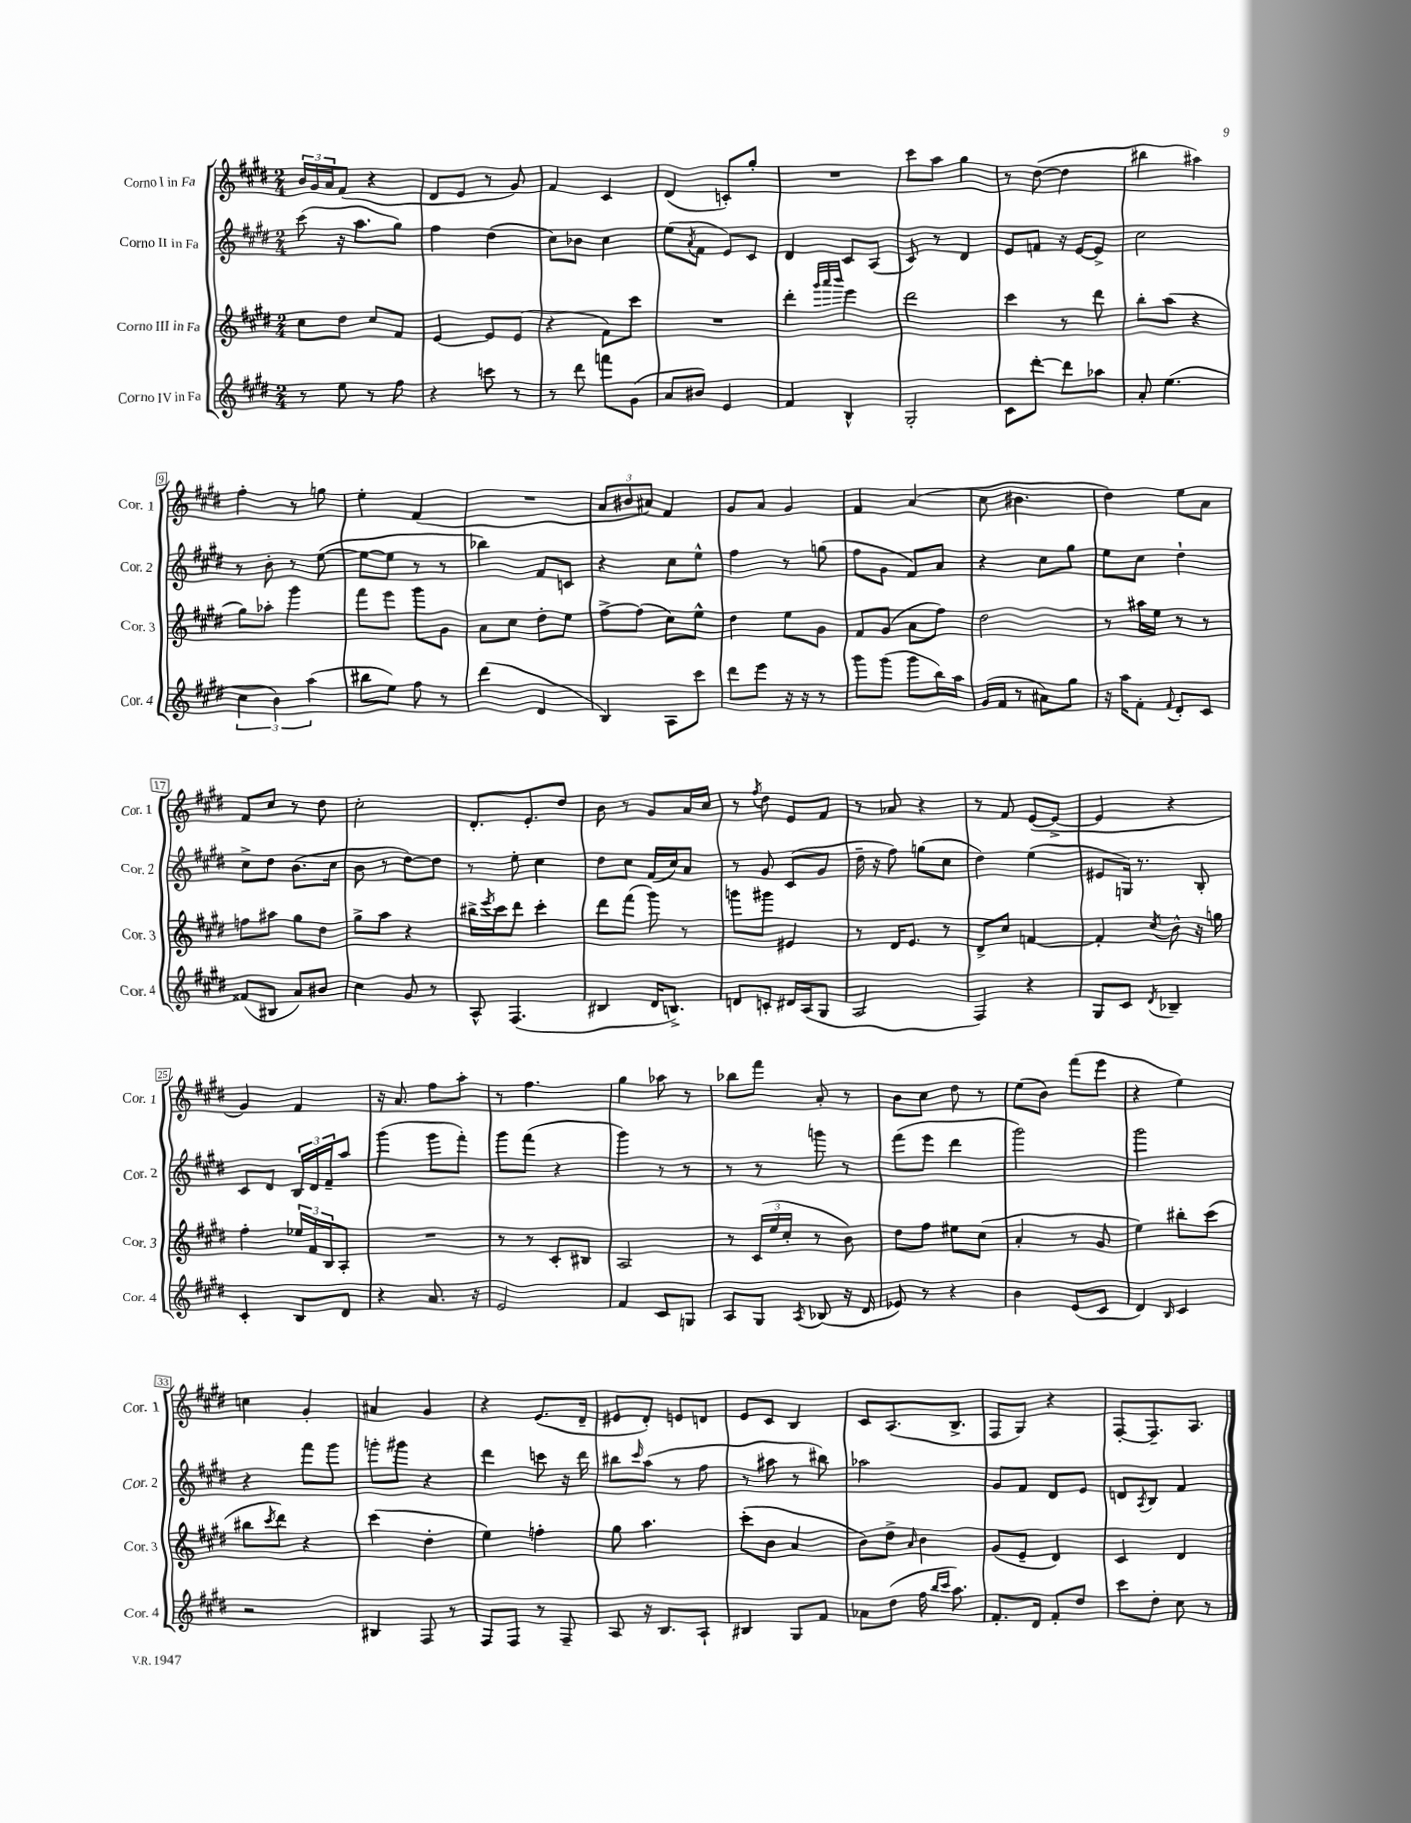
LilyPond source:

<<
\new StaffGroup <<
\new Staff = "s0" \with { instrumentName = "Corno I in Fa" shortInstrumentName = "Cor. 1" } {
    \clef treble \key e \major \numericTimeSignature \time 2/4
    \tuplet 3/2 { b'16 gis'16 a'16 } fis'8( r4 |
    dis'8 e'8 r8 gis'8) |
    fis'4 cis'4 |
    dis'4( c'8-.) gis''8-. |
    R2 |
    cis'''8 a''8 gis''4 |
    r8 dis''8~( dis''4 |
    bis''4 ais''4) |
    fis''4-. r8 g''8 |
    e''4-. fis'4( |
    R2 |
    \tuplet 3/2 { a'8 bis'8 ais'8) } fis'4 |
    gis'8 a'8 gis'4 |
    fis'4 a'4( |
    cis''8 bis'4. |
    dis''4) e''8 a'8 |
    fis'8 cis''8 r8 dis''8 |
    cis''2-. |
    dis'8.-. e'8.-. dis''8 |
    b'8 r8 gis'8 a'16 cis''16 |
    r8 \acciaccatura { fis''8 } dis''8 e'8 fis'8 |
    r8 aes'8 r4 |
    r8 fis'8 e'8~( e'8~-> |
    e'4 r4 |
    gis'4) fis'4 |
    r16 a'8. fis''8 a''8-. |
    r8 fis''4. |
    gis''4 aes''8 r8 |
    bes''8 fis'''8 a'8-. r8 |
    b'8 cis''8 dis''8 r8 |
    e''8( b'8) fis'''8( e'''8 |
    r4 e''4) |
    c''4 gis'4-. |
    ais'4 gis'4 |
    r4 e'8.( dis'16-- |
    eis'8 dis'8-.) e'8 d'8 |
    e'8 cis'8 b4 |
    cis'8 a8.( b8.-> |
    fis8 gis8) r4 |
    fis8~-. fis8.-- a8. \bar "|." |
}
\new Staff = "s1" \with { instrumentName = "Corno II in Fa" shortInstrumentName = "Cor. 2" } {
    \clef treble \key e \major \numericTimeSignature \time 2/4
    cis'''8( r16 a''8. gis''8) |
    fis''4 dis''4( |
    cis''8) bes'8 cis''4 |
    e''8( \acciaccatura { a'8 } fis'8 e'8) cis'8 |
    dis'4 cis'8 a8( |
    cis'8) r8 dis'4 |
    e'8 f'8 r16 e'16~ e'8-> |
    cis''2 |
    r8 b'8-. r8 e''8~( |
    e''8~ e''8 r8 r8 |
    bes''4) fis'8 c'8 |
    r4 cis''8 e''8-^ |
    fis''4 r8 g''8( |
    fis''8 gis'8 fis'8) a'8 |
    r4 cis''8 gis''8 |
    e''8 cis''8 dis''4-! |
    cis''8-> dis''8 b'8.( cis''16 |
    b'8 r8 dis''8~) dis''8 |
    r8 e''8-. cis''4 |
    dis''8 cis''8 fis'16( cis''16) a'8 |
    r8 gis'8 cis'8( gis'8 |
    dis''16-- r16 fis''8) g''8( cis''8 |
    dis''4) e''4( |
    eis'8 g16) r8. b8-. |
    cis'8 dis'8 \tuplet 3/2 { b16 dis'16 fis'16-- } a''8 |
    gis'''4( gis'''8 fis'''8-.) |
    gis'''8 fis'''8( r4 |
    gis'''4) r8 r8 |
    r8 r8 g'''8 r8 |
    fis'''8( e'''8 dis'''4 |
    gis'''2) |
    gis'''2 |
    r4 fis'''8 gis'''8 |
    g'''8-. gis'''8 r4 |
    dis'''4 c'''8 r16 dis'''16 |
    bis''8 \grace { cis'''16 } a''8( r8 fis''8 |
    r8 ais''8 r8 bis''8) |
    aes''2 |
    gis'8 fis'8 dis'8 e'8 |
    d'8 \acciaccatura { a8 } b8 fis'4 \bar "|." |
}
\new Staff = "s2" \with { instrumentName = "Corno III in Fa" shortInstrumentName = "Cor. 3" } {
    \clef treble \key e \major \numericTimeSignature \time 2/4
    cis''8 dis''8 cis''8 fis'8 |
    e'4~ e'8 e'8( |
    r4 fis'8) cis'''8 |
    R2 |
    dis'''4-. \grace { gis'''32 a'''32 b'''32 } e'''4 |
    dis'''2 |
    cis'''4 r8 dis'''8 |
    b''8-. a''8( r4 |
    gis''8) aes''8-. gis'''4 |
    fis'''8 e'''8 gis'''8 gis'8 |
    a'8 cis''8 dis''8-. e''8 |
    fis''8~-> fis''8( cis''8) e''8-^ |
    dis''4 e''8 gis'8 |
    fis'8 gis'8( a'8 fis''8) |
    dis''2 |
    r8 ais''16 e''16 r8 r8 |
    f''8 ais''8 gis''8 dis''8 |
    gis''8-> a''8 r4 |
    bis''16-> \acciaccatura { e'''8 } cis'''16 dis'''8 cis'''4-. |
    dis'''8 fis'''8( gis'''8) r8 |
    g'''8 gis'''8 eis'4 |
    r8 dis'16 e'8. r8 |
    dis'8-> cis''8 f'4~ |
    f'4-. \acciaccatura { cis''8 } b'8-^ r16 g''16 |
    fis''4-. \tuplet 3/2 { ees''16 fis'16 b16 } a8-. |
    R2 |
    r8 r8 cis'8-. bis8 |
    a2 |
    r8 \tuplet 3/2 { cis'16( e''16 cis''16-. } r8 b'8) |
    dis''8 fis''8 eis''8 cis''8( |
    a'4-. r8 gis'8 |
    e''4) bis''8-. cis'''8( |
    bis''8 \acciaccatura { cis'''8 } dis'''8) r4 |
    cis'''4( dis''4-. |
    e''4) f''4-. |
    gis''8 a''4. |
    cis'''8-.( b'8 a'4 |
    b'8) dis''8-> \grace { a'16 } b'4 |
    gis'8( e'8-- dis'4) |
    cis'4 dis'4 \bar "|." |
}
\new Staff = "s3" \with { instrumentName = "Corno IV in Fa" shortInstrumentName = "Cor. 4" } {
    \clef treble \key e \major \numericTimeSignature \time 2/4
    r8 e''8 r8 fis''8 |
    r4 c'''8 r8 |
    r8 dis'''8 f'''8 gis'8( |
    a'8 bis'8) e'4 |
    fis'4 b4-^ |
    gis2-. |
    cis'8 dis'''8~-. dis'''8 aes''8 |
    a'8-. e''4.( |
    \tuplet 3/2 { cis''4 b'4) a''4( } |
    bis''8 e''8) fis''8 r8 |
    dis'''4( dis'4 |
    b4) a8 cis'''8 |
    dis'''8 e'''8 r16 r16 r8 |
    gis'''8 gis'''8( gis'''8 b''16) a''16 |
    gis'16( fis'16 r8 ais'8) gis''8 |
    r16 a''16 fis'8-. \appoggiatura { fis'8 } dis'8-. cis'8 |
    fisis'8( bis8 a'8) bis'8 |
    cis''4 gis'8 r8 |
    a8-^ fis4.( |
    bis4 dis'16 b8.->) |
    d'8 c'8-. dis'16 a16( gis8 |
    a2 |
    fis4) r4 |
    gis8 cis'8 \acciaccatura { dis'8 } bes4-- |
    cis'4-. b8 dis'8 |
    r4 a'8. r16 |
    e'2 |
    fis'4 cis'8 g8 |
    a8 gis8 \acciaccatura { a8 } bes8( r16 dis'16 |
    ees'8) r8 r4 |
    b'4 e'8( cis'8 |
    dis'4) \grace { b16 } cis'4 |
    r2 |
    bis4 fis8 r8 |
    fis8 fis8 r8 fis8-- |
    a8 r16 b8. a8-! |
    bis4 gis8 fis'8 |
    aes'8 dis''8( fis''16 \grace { b''16 cis'''16 } a''8.) |
    fis'8.-. dis'16 fis'8-. dis''8 |
    cis'''8 dis''8-. cis''8 r8 \bar "|." |
}
>>
>>
\layout { \context { \Score \override BarNumber.stencil = #(make-stencil-boxer 0.1 0.3 ly:text-interface::print) } }
